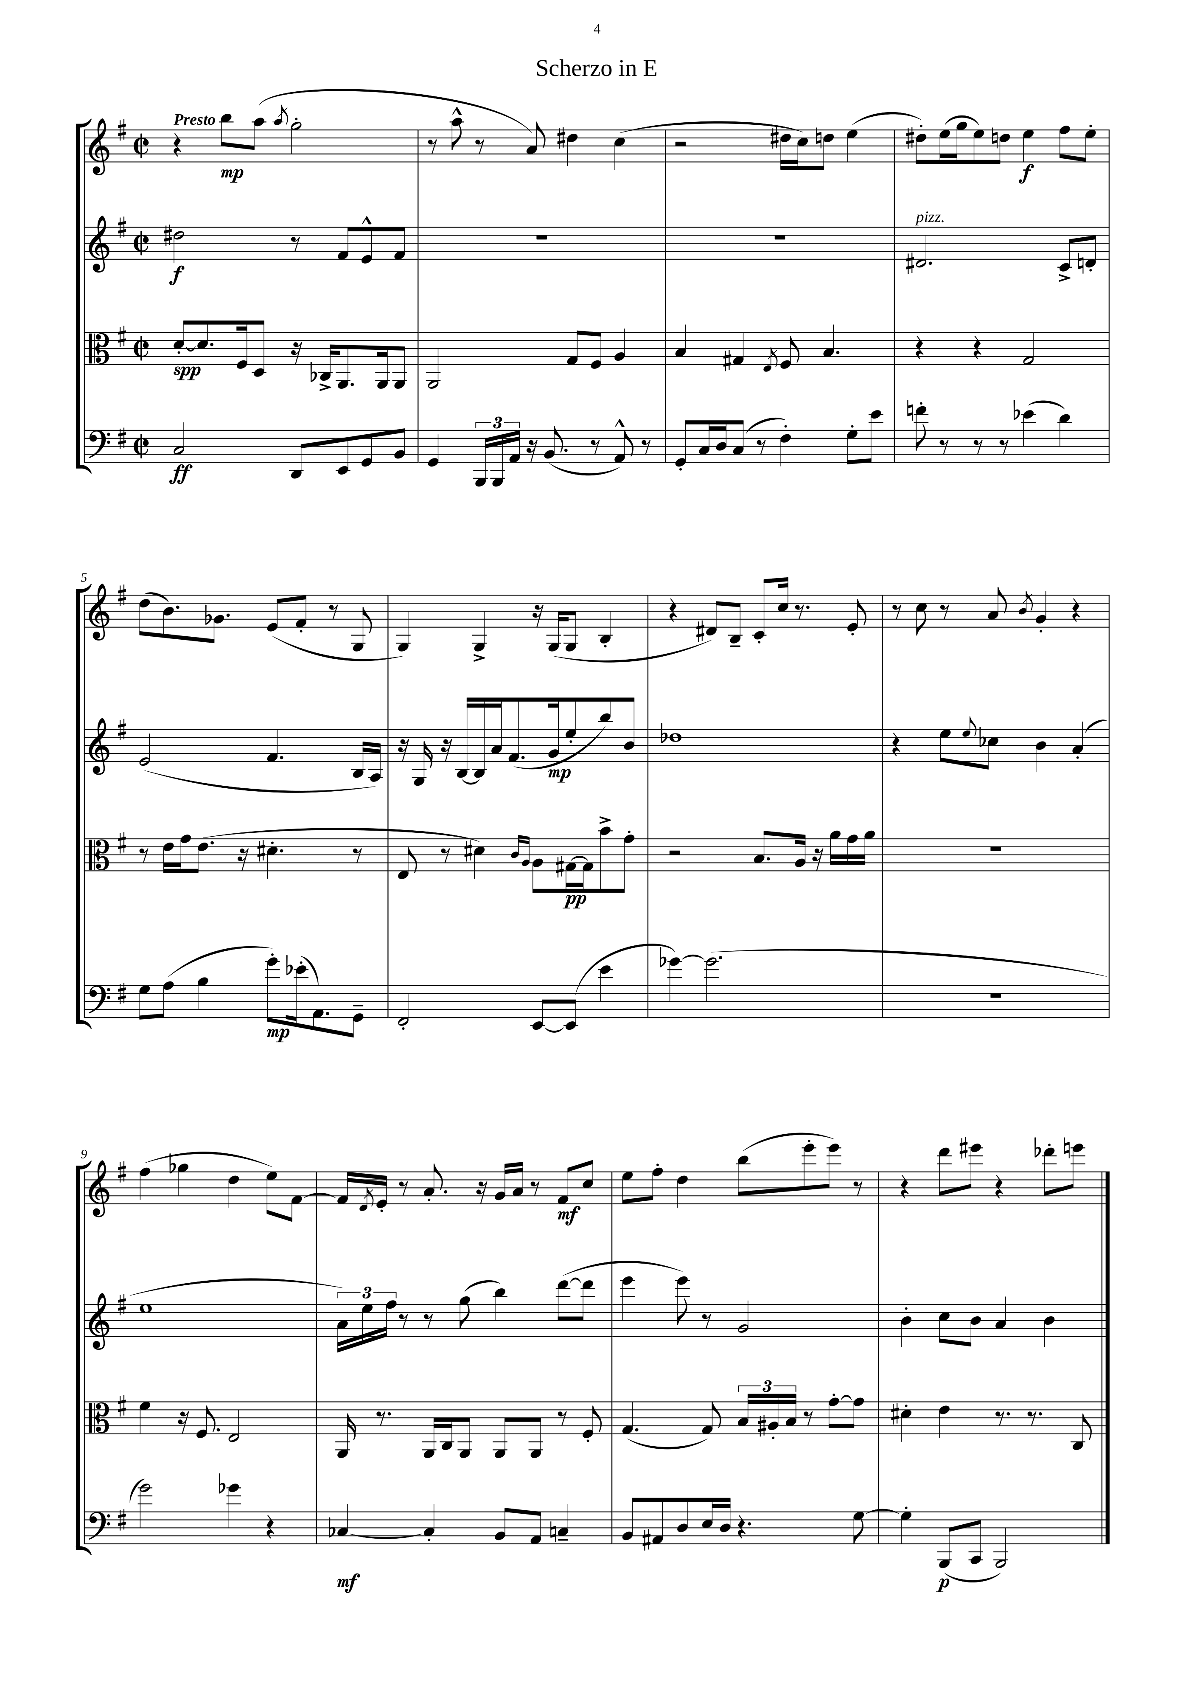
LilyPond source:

\header { title = "Scherzo in E" }
<<
\new StaffGroup <<
\new Staff = "s0" {
    \clef treble \key g \major \defaultTimeSignature \time 2/2 \tempo "Presto"
    r4 b''8\mp a''8( \acciaccatura { a''8 } g''2-. |
    r8 a''8-^ r8 a'8) dis''4 c''4( |
    r2 dis''16 c''16) d''8 e''4( |
    dis''8-.) e''16( g''16 e''8) d''8 e''4\f fis''8 e''8-. |
    d''8( b'8.) ges'8. e'8( fis'8-. r8 g8 |
    g4) g4-> r16 g16( g8 b4-. |
    r4 dis'8) b8-- c'8-. c''16 r8. e'8-. |
    r8 c''8 r8 a'8 \acciaccatura { b'8 } g'4-. r4 |
    fis''4( ges''4 d''4 e''8) fis'8~ |
    fis'16 \acciaccatura { d'8 } e'16-. r8 a'8.-. r16 g'16 a'16 r8 fis'8\mf c''8 |
    e''8 fis''8-. d''4 b''8( e'''8-. e'''8) r8 |
    r4 d'''8 eis'''8 r4 des'''8-. e'''8 \bar "|." |
}
\new Staff = "s1" {
    \clef treble \key g \major \defaultTimeSignature \time 2/2
    dis''2\f r8 fis'8 e'8-^ fis'8 |
    r1 |
    r1 |
    dis'2.^\markup { \italic "pizz." } c'8-> d'8-. |
    e'2( fis'4. b16 a16) |
    r16 g16 r16 b16~ b16 a'16 fis'8.( g'16\mp e''8-. b''8) b'8 |
    des''1 |
    r4 e''8 \appoggiatura { e''8 } ces''8 b'4 a'4-.( |
    e''1 |
    \tuplet 3/2 { a'16) e''16 fis''16 } r8 r8 g''8( b''4) d'''8~( d'''8 |
    e'''4 e'''8) r8 g'2 |
    b'4-. c''8 b'8 a'4 b'4 \bar "|." |
}
\new Staff = "s2" {
    \clef alto \key g \major \defaultTimeSignature \time 2/2
    d'8~-.\spp d'8. fis16 d8 r16 ces16-> a,8. a,16 a,8 |
    a,2 g8 fis8 a4 |
    b4 gis4 \acciaccatura { e8 } fis8 b4. |
    r4 r4 g2 |
    r8 e'16 g'16 e'8.( r16 dis'4.-. r8 |
    e8 r8 dis'4) \grace { c'16 a16 } a8 gis16~\pp gis16 b'8-> g'8-. |
    r2 b8. a16 r16 a'16 g'16 a'16 |
    R1 |
    fis'4 r16 fis8. e2 |
    a,16 r8. a,16 c16 a,8 a,8 a,8 r8 fis8-. |
    g4.( g8) \tuplet 3/2 { b16 ais16-. b16 } r8 g'8~-. g'8 |
    dis'4-. e'4 r8. r8. c8 \bar "|." |
}
\new Staff = "s3" {
    \clef bass \key g \major \defaultTimeSignature \time 2/2
    c2\ff d,8 e,8 g,8 b,8 |
    g,4 \tuplet 3/2 { b,,16 b,,16 a,16 } r16 b,8.( r8 a,8-^) r8 |
    g,8-. c16 d16 c8( r8 fis4-.) g8-. e'8 |
    f'8-. r8 r8 r8 ees'4( d'4) |
    g8 a8( b4 g'8-.\mp) ees'16-.( a,8.) g,8-- |
    fis,2-. e,8~ e,8( e'4 |
    ges'4~) ges'2.( |
    r1 |
    g'2) ges'4 r4 |
    ces4~\mf ces4-. b,8 a,8 c4-- |
    b,8 ais,8 d8 e16 d16 r4. g8~ |
    g4-. b,,8\p( c,8 b,,2) \bar "|." |
}
>>
>>
